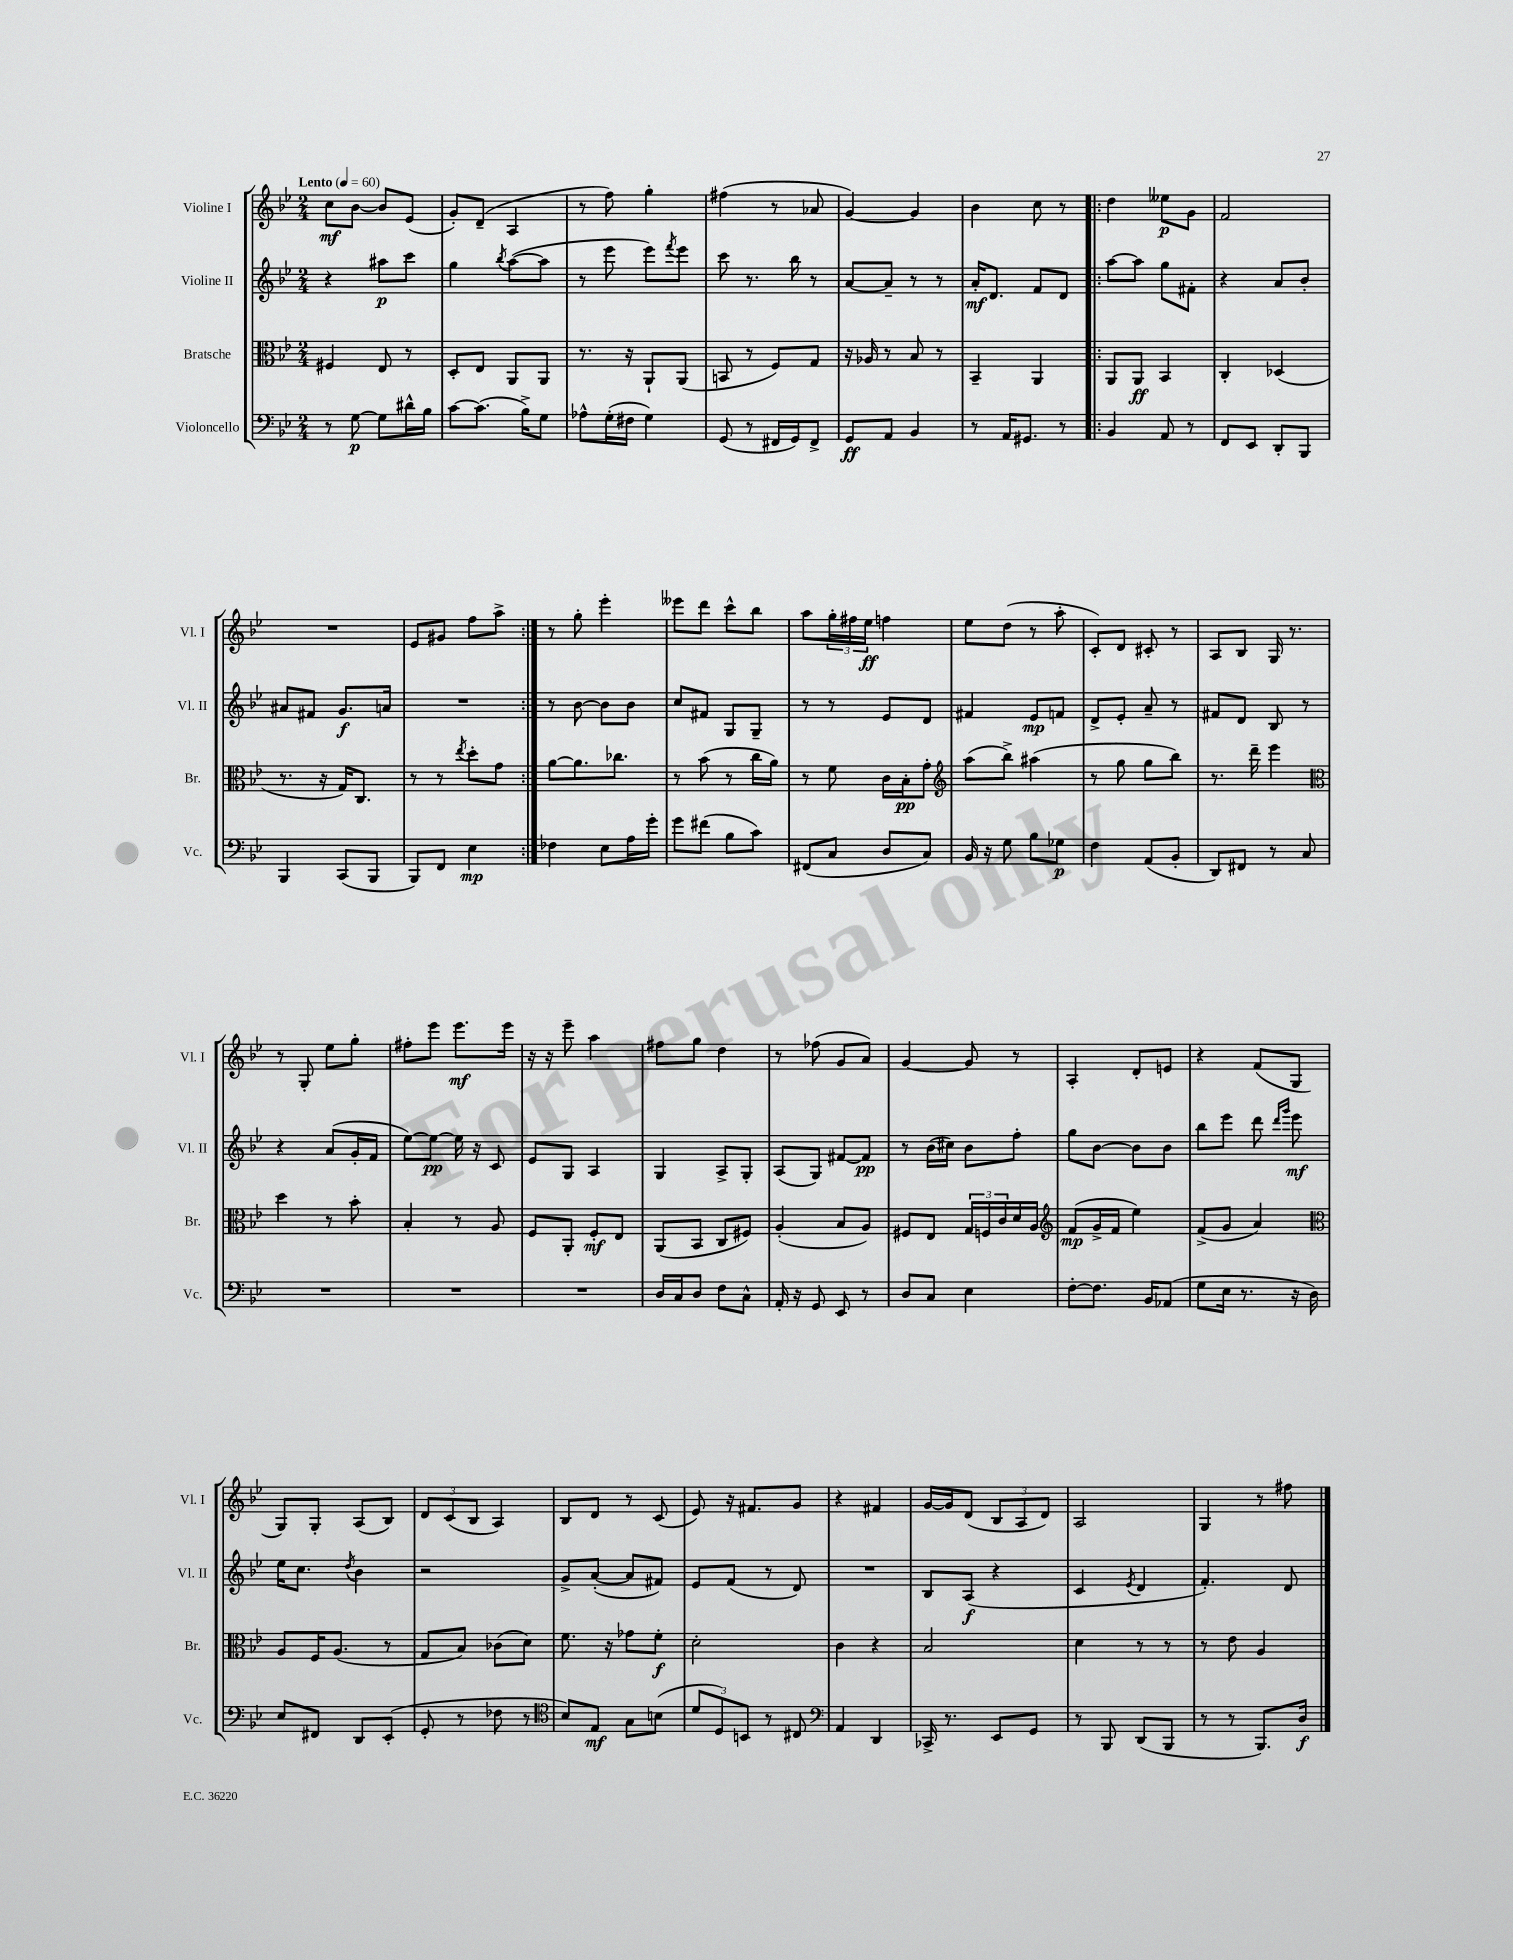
<<
\new StaffGroup <<
\new Staff = "s0" \with { instrumentName = "Violine I" shortInstrumentName = "Vl. I" } {
    \clef treble \key bes \major \numericTimeSignature \time 2/4 \tempo "Lento" 4 = 60
    c''8\mf bes'8~ bes'8 ees'8( |
    g'8-.) d'8--( a4 |
    r8 f''8) g''4-. |
    fis''4( r8 aes'8 |
    g'4~) g'4 |
    bes'4 c''8 r8 |
    \repeat volta 2 { d''4 eeses''8\p g'8 |
    f'2 |
    R2 |
    ees'8 gis'8 f''8 a''8-> | }
    r8 g''8-. ees'''4-. |
    eeses'''8 d'''8 c'''8-^ bes''8 |
    a''8 \tuplet 3/2 { g''16-. fis''16 ees''16\ff } f''4 |
    ees''8 d''8( r8 a''8-. |
    c'8-.) d'8 cis'8-. r8 |
    a8 bes8 g16 r8. |
    r8 g8-. ees''8 g''8-. |
    fis''8-. ees'''8 ees'''8.\mf ees'''16 |
    r16 r16 ees'''8-- a''4 |
    fis''8 g''8 d''4 |
    r8 fes''8( g'8 a'8) |
    g'4~ g'8 r8 |
    a4-. d'8-. e'8 |
    r4 f'8( g8 |
    g8) g8-. a8( bes8) |
    \tuplet 3/2 { d'8 c'8( bes8 } a4) |
    bes8 d'8 r8 c'8( |
    ees'8) r16 fis'8. g'8 |
    r4 fis'4 |
    g'16~ g'16 d'8( \tuplet 3/2 { bes8 a8 d'8) } |
    a2 |
    g4 r8 fis''8 \bar "|." |
}
\new Staff = "s1" \with { instrumentName = "Violine II" shortInstrumentName = "Vl. II" } {
    \clef treble \key bes \major \numericTimeSignature \time 2/4
    r4 ais''8\p c'''8 |
    g''4 \acciaccatura { bes''8 } a''8~( a''8 |
    r8 ees'''8 ees'''8) \acciaccatura { f'''8 } ees'''8 |
    c'''8 r8. bes''16 r8 |
    a'8~ a'8-- r8 r8 |
    a'16-.\mf d'8. f'8 d'8 |
    \repeat volta 2 { a''8~ a''8 g''8 fis'8-. |
    r4 a'8 bes'8-. |
    ais'8 fis'8 g'8.\f a'16 |
    R2 | }
    r8 bes'8~ bes'8 bes'8 |
    c''8 fis'8 g8 g8-- |
    r8 r8 ees'8 d'8 |
    fis'4 ees'8\mp f'8 |
    d'8-> ees'8-. a'8-- r8 |
    fis'8 d'8 bes8 r8 |
    r4 a'8( g'16-. f'16 |
    ees''8~) ees''8~\pp ees''16 r16 c'8 |
    ees'8 g8 a4 |
    g4 a8-> g8-. |
    a8( g8) fis'8~ fis'8\pp |
    r8 bes'16( cis''16) bes'8 f''8-. |
    g''8 bes'8~ bes'8 bes'8 |
    bes''8 ees'''8 d'''8 \grace { d'''16 g'''16 } ees'''8\mf |
    ees''16 c''8. \acciaccatura { d''8 } bes'4 |
    r2 |
    g'8-> a'8~-.( a'8 fis'8) |
    ees'8 f'8( r8 d'8) |
    R2 |
    bes8 a8\f( r4 |
    c'4 \acciaccatura { ees'8 } d'4 |
    f'4.-.) d'8 \bar "|." |
}
\new Staff = "s2" \with { instrumentName = "Bratsche" shortInstrumentName = "Br." } {
    \clef alto \key bes \major \numericTimeSignature \time 2/4
    fis4 ees8 r8 |
    d8-. ees8 a,8 a,8 |
    r8. r16 a,8-! a,8( |
    b,8 r8 f8) g8 |
    r16 aes16 r8 bes8 r8 |
    bes,4-- a,4 |
    \repeat volta 2 { a,8 a,8\ff bes,4 |
    c4-. des4( |
    r8. r16 g16) c8. |
    r8 r8 \acciaccatura { ees''8 } d''8-. g'8 | }
    a'8~ a'8. ces''8. |
    r8 bes'8( r8 c''16 a'16) |
    r8 f'8 c'16 bes16-.\pp g'8-. |
    \clef treble a''8( bes''8->) ais''4( |
    r8 g''8 g''8 bes''8) |
    r8. d'''16-- ees'''4 |
    \clef alto d''4 r8 bes'8-. |
    bes4-. r8 a8 |
    f8 a,8-. f8-.\mf ees8 |
    a,8( bes,8 c8 fis8) |
    a4-.( bes8 a8) |
    fis8 ees8 \tuplet 3/2 { g16 f16 c'16 } d'16 a16 |
    \clef treble f'8\mp( g'16-> f'16 ees''4) |
    f'8->( g'8 a'4) |
    \clef alto a8 f16 a8.( r8 |
    g8 bes8) ces'8( d'8) |
    f'8. r16 ges'8 f'8-.\f |
    d'2-. |
    c'4 r4 |
    bes2 |
    d'4 r8 r8 |
    r8 ees'8 a4 \bar "|." |
}
\new Staff = "s3" \with { instrumentName = "Violoncello" shortInstrumentName = "Vc." } {
    \clef bass \key bes \major \numericTimeSignature \time 2/4
    r8 g8~\p g8 dis'16-^ bes16 |
    c'8~ c'8.( bes16->) g8 |
    aes8-^ g16-.( fis16 g4) |
    g,8( r8 fis,16 g,16) fis,8-> |
    g,8\ff a,8 bes,4 |
    r8 a,16 gis,8. r8 |
    \repeat volta 2 { bes,4 a,8 r8 |
    f,8 ees,8 d,8-. bes,,8 |
    bes,,4 c,8( bes,,8 |
    bes,,8) f,8 ees4\mp | }
    fes4 ees8 a16 g'16-. |
    g'8 fis'8( bes8 c'8) |
    fis,8( c8 d8 c8) |
    bes,16 r16 g8 bes8 ges8\p |
    f4 a,8( bes,8-. |
    d,8) fis,8 r8 c8 |
    R2 |
    R2 |
    R2 |
    d16 c16 d8 f8 c8-^ |
    a,16-. r16 g,8 ees,8 r8 |
    d8 c8 ees4 |
    f8~-. f8. bes,16 aes,8( |
    g8 ees16 r8. r16 d16) |
    ees8 fis,8 d,8 ees,8-.( |
    g,8-. r8 fes8 r8 |
    \clef tenor bes8) ees8\mf g8 b8( |
    \tuplet 3/2 { d'8 d8) b,8 } r8 cis8 |
    \clef bass a,4 d,4 |
    ces,16-> r8. ees,8 g,8 |
    r8 bes,,8 d,8( bes,,8 |
    r8 r8 bes,,8.) d16\f \bar "|." |
}
>>
>>
\layout { \context { \Score \remove "Bar_number_engraver" } }
